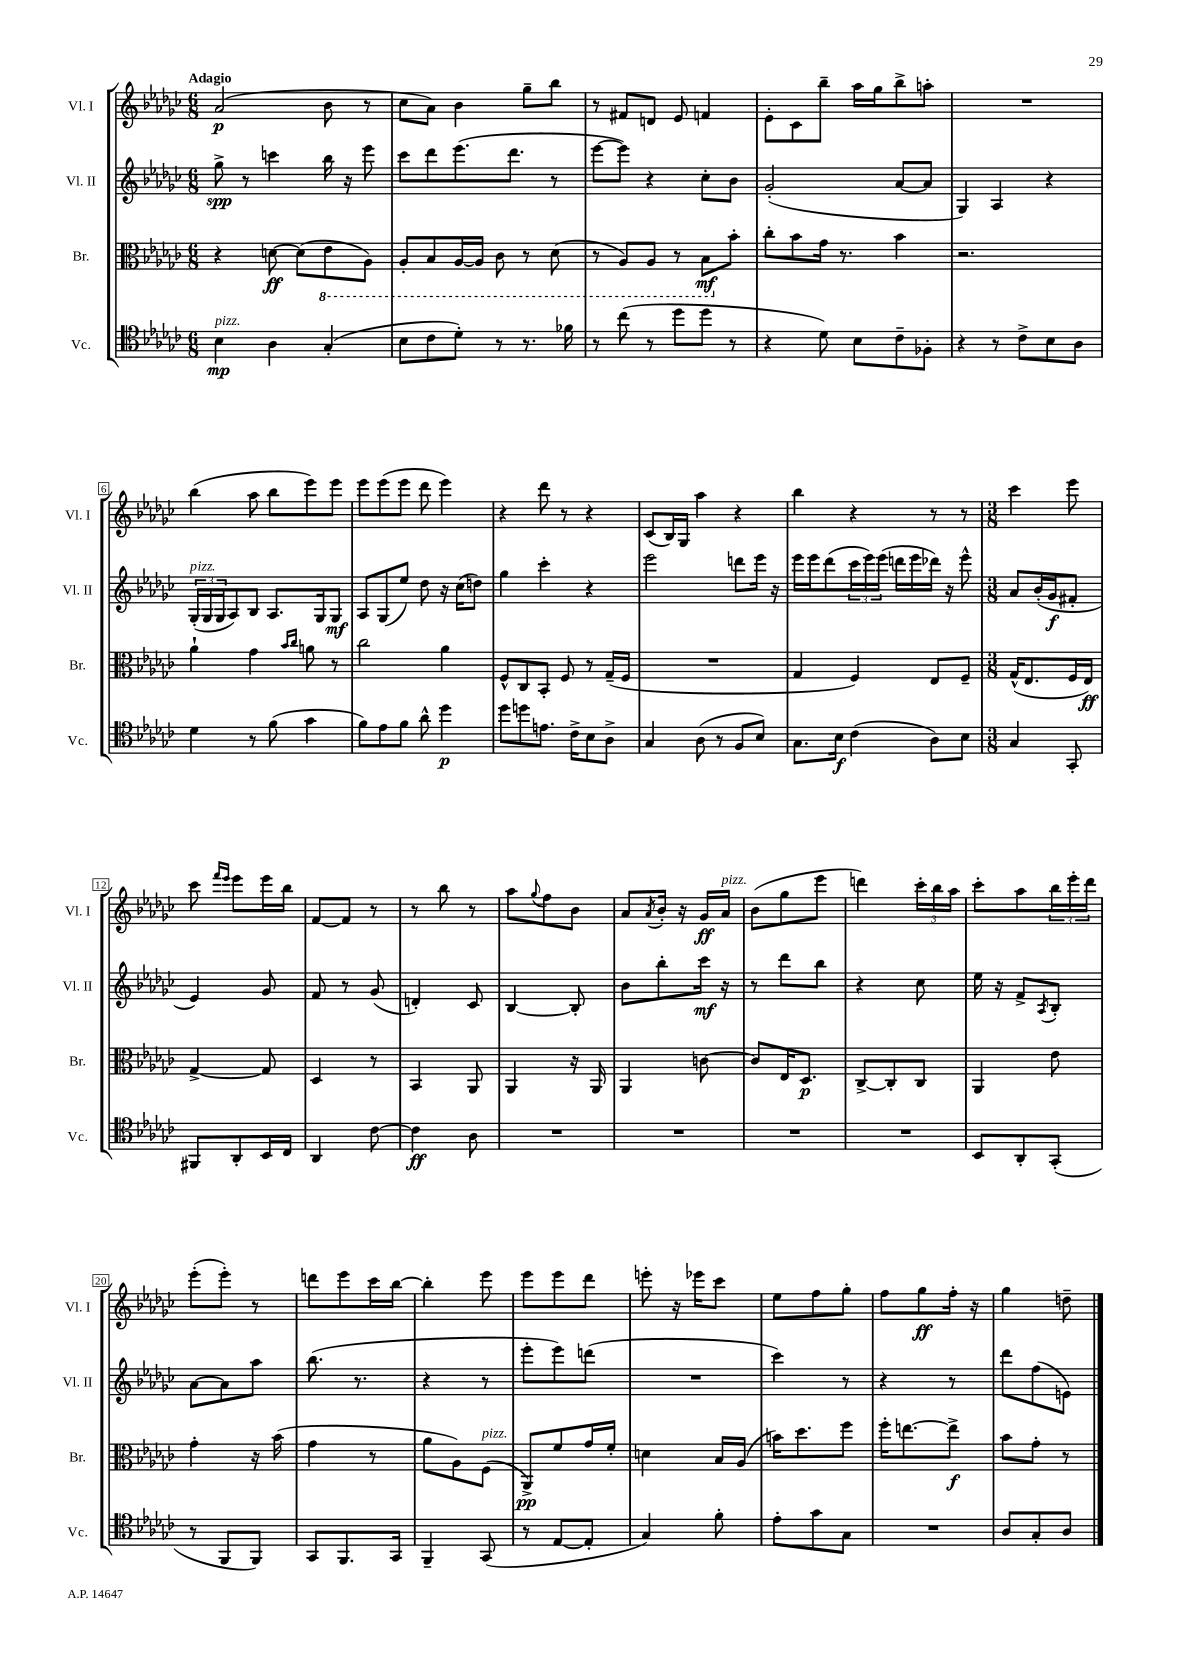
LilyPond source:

<<
\new StaffGroup <<
\new Staff = "s0" \with { instrumentName = "Vl. I" shortInstrumentName = "Vl. I" } {
    \clef treble \key ges \major \numericTimeSignature \time 6/8 \tempo "Adagio"
    aes'2\p( bes'8 r8 |
    ces''8 aes'8) bes'4 ges''8-- bes''8 |
    r8 fis'8 d'8 ees'8 f'4 |
    ees'8-. ces'8 bes''8-- aes''16 ges''16 bes''8-> a''8-. |
    R2. |
    bes''4( aes''8 bes''8 ees'''8) ees'''8 |
    ees'''8 ees'''8( ees'''8 des'''8 ees'''4) |
    r4 des'''8 r8 r4 |
    ces'8( bes16) ges16 aes''4 r4 |
    bes''4 r4 r8 r8 |
    \numericTimeSignature \time 3/8 ces'''4 ees'''8 |
    ces'''8 \grace { f'''16 ees'''16 } ees'''8 ees'''16 bes''16 |
    f'8~ f'8 r8 |
    r8 bes''8 r8 |
    aes''8 \appoggiatura { ges''8 } f''8 bes'8 |
    aes'8 \acciaccatura { aes'8 } bes'16-. r16 ges'16\ff aes'16^\markup { \italic "pizz." } |
    bes'8( ges''8 ees'''8 |
    d'''4) \tuplet 3/2 { ces'''16-. bes''16 aes''16 } |
    ces'''8-. aes''8 \tuplet 3/2 { bes''16 ees'''16-. des'''16 } |
    ees'''8-.( ees'''8-.) r8 |
    d'''8 ees'''8 ces'''16 bes''16~ |
    bes''4-. ees'''8 |
    ees'''8 ees'''8 des'''8 |
    e'''8-. r16 ees'''16 ces'''8 |
    ees''8 f''8 ges''8-. |
    f''8 ges''8\ff f''16-. r16 |
    ges''4 d''8-- \bar "|." |
}
\new Staff = "s1" \with { instrumentName = "Vl. II" shortInstrumentName = "Vl. II" } {
    \clef treble \key ges \major \numericTimeSignature \time 6/8
    ges''8->\spp r8 c'''4 bes''16 r16 ees'''8 |
    ces'''8 des'''8 ees'''8.( des'''8. r8 |
    ees'''8~ ees'''8) r4 ces''8-. bes'8 |
    ges'2-.( aes'8~ aes'8 |
    ges4) aes4 r4 |
    \tuplet 3/2 { ges16-.^\markup { \italic "pizz." }( ges16 ges16 } aes8) bes8 aes8. ges16 ges8\mf |
    aes8 ges8( ees''8) des''8 r16 ces''16( d''8) |
    ges''4 ces'''4-. r4 |
    ees'''2 d'''8 ees'''16 r16 |
    ees'''16 ees'''16 des'''8( \tuplet 3/2 { ces'''16 ees'''16) ees'''16( } d'''16 ees'''16 des'''16) r16 ees'''8-^ |
    \numericTimeSignature \time 3/8 aes'8 bes'16-.( ges'16\f fis'8-. |
    ees'4) ges'8 |
    f'8 r8 ges'8( |
    d'4-.) ces'8 |
    bes4~ bes8-. |
    bes'8 bes''8-. ces'''16\mf r16 |
    r8 des'''8 bes''8 |
    r4 ces''8 |
    ees''16 r16 f'8-> \acciaccatura { aes8 } bes8-. |
    aes'8~ aes'8 aes''8 |
    bes''8.( r8. |
    r4 r8 |
    ees'''8-. ees'''8) d'''8( |
    R4. |
    ces'''4) r8 |
    r4 r8 |
    des'''8 f''8( e'8) \bar "|." |
}
\new Staff = "s2" \with { instrumentName = "Br." shortInstrumentName = "Br." } {
    \clef alto \key ges \major \numericTimeSignature \time 6/8
    r4 d'8~\ff d'8( \ottava #-1 ees8 aes,8) |
    aes,8-. bes,8 aes,16~ aes,16 ces8 r8 des8( |
    r8 aes,8) aes,8 r8 bes,8\mf \ottava #0 bes'8-. |
    ces''8-. bes'8 ges'16 r8. bes'4 |
    r2. |
    aes'4-! ges'4 \grace { bes'16 ces''16 } a'8 r8 |
    ces''2 aes'4 |
    f8-^ ces8 bes,8-. f8 r8 ges16--( f16 |
    R2. |
    ges4 f4) ees8 f8-- |
    \numericTimeSignature \time 3/8 ges16-^( ees8. f16 ees16\ff) |
    ges4~-> ges8 |
    des4 r8 |
    bes,4 aes,8 |
    aes,4 r16 aes,16 |
    aes,4 c'8~ |
    c'8 ees16 des8.\p |
    ces8~-> ces8-. ces8 |
    aes,4 ees'8 |
    ges'4-. r16 bes'16( |
    ges'4 r8 |
    aes'8 aes8) f8^\markup { \italic "pizz." }( |
    aes,8->\pp) f'8 ges'16 f'16-. |
    d'4 bes16 aes16( |
    b'16) des''8. f''8 |
    f''16-. e''8.~ e''8->\f |
    bes'8 ges'8-. r8 \bar "|." |
}
\new Staff = "s3" \with { instrumentName = "Vc." shortInstrumentName = "Vc." } {
    \clef tenor \key ges \major \numericTimeSignature \time 6/8
    bes4\mp^\markup { \italic "pizz." } aes4 ges4-.( |
    bes8 ces'8 des'8-.) r8 r8. fes'16 |
    r8 ces''8( r8 des''8 des''8 r8 |
    r4 des'8) bes8 ces'8-- fes8-. |
    r4 r8 ces'8-> bes8 aes8 |
    des'4 r8 f'8( ges'4 |
    f'8) ees'8 f'8 aes'8-^ des''4\p |
    des''8 d''8 e'8. ces'16-> bes8 aes8-> |
    ges4 aes8( r8 f8 bes8) |
    ges8. bes16\f ces'4( aes8) bes8 |
    \numericTimeSignature \time 3/8 ges4 ges,8-. |
    fis,8 aes,8-. bes,16 ces16 |
    aes,4 ces'8~ |
    ces'4\ff aes8 |
    R4. |
    R4. |
    R4. |
    R4. |
    bes,8 aes,8-. ges,8-.( |
    r8 f,8 f,8) |
    ges,8 f,8. ges,16 |
    f,4-- ges,8( |
    r8 ees8~ ees8-. |
    ges4) f'8-. |
    ees'8-. ges'8 ges8 |
    R4. |
    aes8 ges8-. aes8 \bar "|." |
}
>>
>>
\layout { \context { \Score \override BarNumber.stencil = #(make-stencil-boxer 0.1 0.3 ly:text-interface::print) } }
